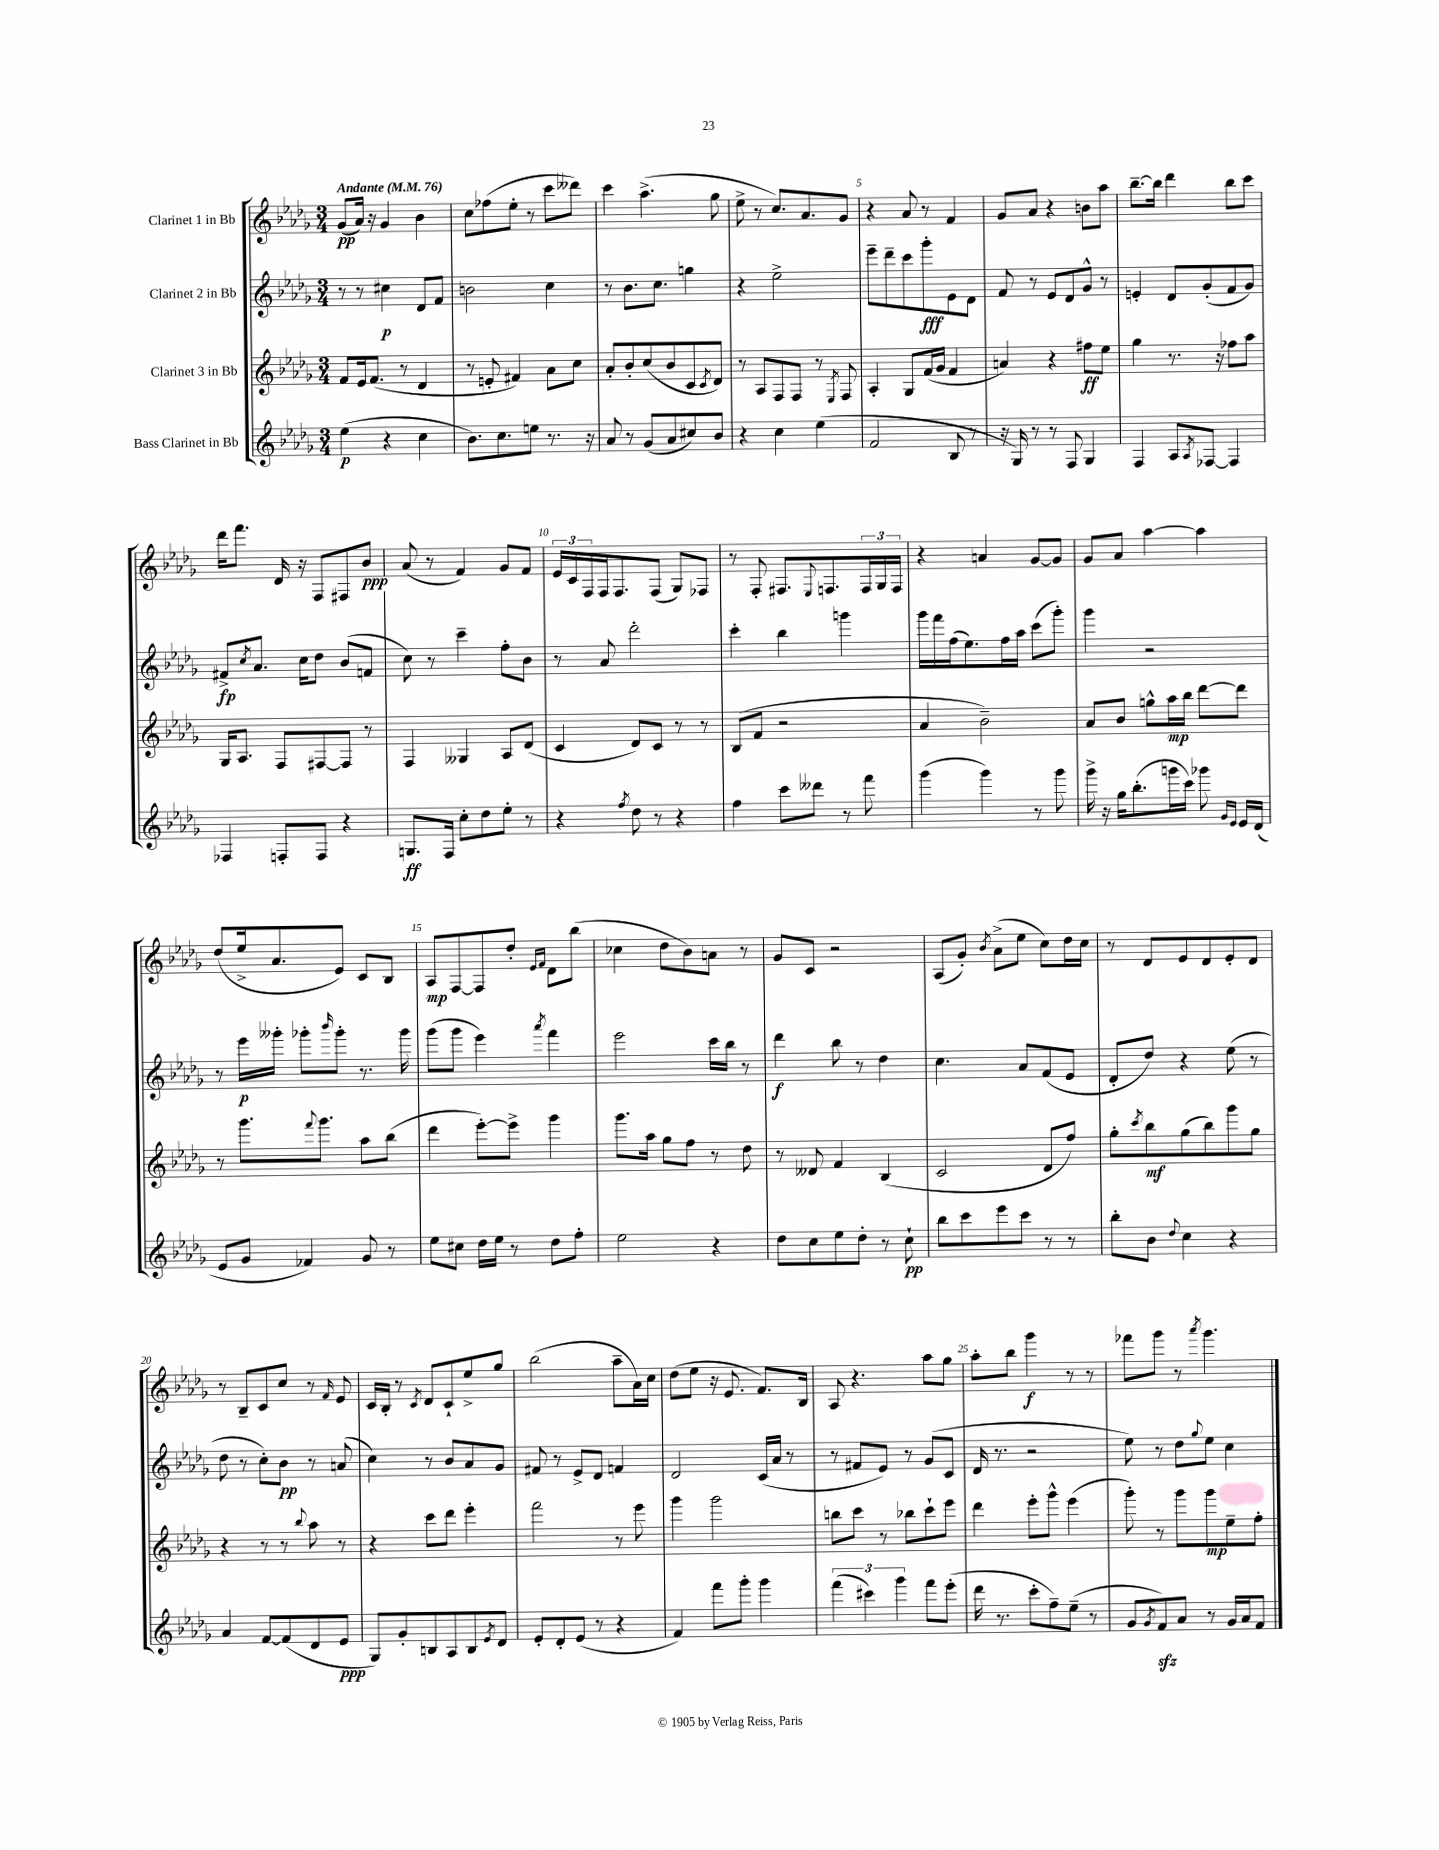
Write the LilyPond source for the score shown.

<<
\new StaffGroup <<
\new Staff = "s0" \with { instrumentName = "Clarinet 1 in Bb" } {
    \clef treble \key des \major \numericTimeSignature \time 3/4 \tempo "Andante" 4 = 76
    ges'8\pp( aes'16) r16 ges'4 bes'4 |
    c''8 fes''8( ees''8-. r8 c'''8 deses'''8) |
    c'''4 aes''4.->( ges''8 |
    ees''8-> r8 c''8.) aes'8. ges'8 |
    r4 aes'8 r8 f'4 |
    ges'8 aes'8 r4 b'8 aes''8 |
    bes''8.~-- bes''16 des'''4 bes''8 c'''8 |
    des'''16 f'''8. des'16 r16 f8 fis8 bes'8\ppp |
    aes'8( r8 f'4) ges'8 f'8 |
    \tuplet 3/2 { ees'16 c'16 f16 } f16 f8. f8( ges8) fes8 |
    r8 f8-. fis8. \appoggiatura { ees8 } f8. \tuplet 3/2 { f16 ges16 f16 } |
    r4 a'4 ges'8~ ges'8 |
    ges'8 aes'8 aes''4~ aes''4 |
    des''8( ees''16-> aes'8. ees'8) c'8 bes8 |
    aes8\mp f8~ f8 des''8-. \grace { ees'16 f'16 } des'8 bes''8( |
    ces''4 des''8 bes'8) a'8 r8 |
    ges'8 c'8 r2 |
    aes8( ges'8-.) \acciaccatura { bes'8 } aes'8->( ees''8 c''8) des''16 c''16 |
    r8 des'8 ees'8 des'8 ees'8-. des'8 |
    r8 bes8-- c'8 c''8 r8 \grace { f'16 } ees'8 |
    c'16 bes16-. r8 \acciaccatura { c'8 } des'8 c'8-! ees''8-> ges''8 |
    bes''2( aes''8-- aes'16) c''16 |
    des''8( ees''8 r16 ees'8. f'8.) bes16 |
    aes8 r4. aes''8 ges''8 |
    aes''8-. bes''8 ges'''4\f r8 r8 |
    fes'''8 ges'''8 r8 \acciaccatura { aes'''8 } ges'''4. \bar "|." |
}
\new Staff = "s1" \with { instrumentName = "Clarinet 2 in Bb" } {
    \clef treble \key des \major \numericTimeSignature \time 3/4
    r8 r8 cis''4\p des'8 f'8 |
    b'2 c''4 |
    r8 bes'8. c''8. g''4 |
    r4 ees''2-> |
    ees'''8-- des'''8-- c'''8 ges'''8-.\fff ees'8 des'8 |
    f'8 r8 ees'8 des'8 ges'8-^ r8 |
    e'4-. des'8 ges'8-.( f'8 ges'8) |
    fis'8->\fp \acciaccatura { c''8 } aes'8. c''16 des''8 bes'8( f'8 |
    c''8) r8 c'''4-- f''8-. bes'8 |
    r8 aes'8 des'''2-. |
    c'''4-. bes''4 g'''4 |
    ges'''16 f'''16 f''16( ees''8.) f''16 aes''16 c'''8( ges'''8-.) |
    ges'''4 r2 |
    r8 ees'''16\p geses'''16-. ges'''8-. \grace { bes'''16 } ges'''8-. r8. ges'''16 |
    ges'''8( ges'''8 ees'''4) \acciaccatura { aes'''8 } f'''4 |
    ees'''2 c'''16 bes''16 r8 |
    des'''4\f bes''8 r8 des''4 |
    c''4. aes'8 f'8( ees'8 |
    des'8-. des''8) r4 ees''8( r8 |
    des''8 r8 c''8-.) bes'8\pp r8 a'8( |
    c''4) r8 bes'8 aes'8 ges'8 |
    fis'8 r8 ees'8-> des'8 f'4 |
    des'2 c'16( aes'16 r8 |
    r8 fis'8 ees'8) r8 ges'8( c'8 |
    des'16 r8. r2 |
    ees''8) r8 des''8 \appoggiatura { ges''8 } ees''8 c''4 \bar "|." |
}
\new Staff = "s2" \with { instrumentName = "Clarinet 3 in Bb" } {
    \clef treble \key des \major \numericTimeSignature \time 3/4
    f'8 ees'16 f'8.( r8 des'4 |
    r8 e'8-. fis'4) aes'8 c''8 |
    aes'8-. bes'8-. c''8( bes'8 c'8 \acciaccatura { c'8 } des'8) |
    r8 aes8 f8 f8 r8 \acciaccatura { ees8 } f8 |
    aes4-. ges8 f'16( ges'16 f'4 |
    a'4) r4 fis''8\ff ees''8 |
    ges''4 r8. r16 fes''8 aes''8 |
    ges16 aes8. f8 fis8~ fis8 r8 |
    f4 geses4 aes8 des'8( |
    c'4 des'8) c'8 r8 r8 |
    bes8( f'8 r2 |
    aes'4 bes'2--) |
    aes'8 bes'8 g''8-^ aes''16\mp bes''16 des'''8~ des'''8 |
    r8 ges'''8. \appoggiatura { f'''8 } ges'''8. aes''8 bes''8( |
    des'''4 ees'''8~-.) ees'''8-> ges'''4 |
    ges'''8. aes''16 ges''8 f''8 r8 des''8 |
    r8 deses'8 f'4 bes4( |
    c'2 des'8 f''8) |
    ges''8-. \acciaccatura { c'''8 } bes''8\mf ges''8( bes''8) ges'''8 ges''8 |
    r4 r8 r8 \appoggiatura { bes''8 } aes''8 r8 |
    r4 c'''8 des'''8 ees'''4-. |
    f'''2 r8 ees'''8 |
    ges'''4 ges'''2 |
    b''8 c'''8 r8 bes''8 c'''8-! ees'''8 |
    des'''4 ees'''8-. ges'''8-^ ees'''4( |
    ges'''8-.) r8 ges'''8 ges'''8\mp ees''8-- f''8-. \bar "|." |
}
\new Staff = "s3" \with { instrumentName = "Bass Clarinet in Bb" } {
    \clef treble \key des \major \numericTimeSignature \time 3/4
    ees''4\p( r4 c''4 |
    bes'8.) c''8. e''8 r8. r16 |
    aes'8 r8 ges'8( aes'8 cis''8) bes'8 |
    r4 c''4 ees''4( |
    f'2 bes8 r8 |
    r16 ges16) r8 r8 f8 ges4 |
    f4 aes8 \acciaccatura { aes8 } fes8~ fes4 |
    fes4 f8-. f8 r4 |
    g8.\ff f16 c''8-. des''8 ees''8-. r8 |
    r4 \acciaccatura { f''8 } des''8 r8 r4 |
    f''4 c'''8 deses'''8 r8 f'''8 |
    ges'''4( ges'''4) r8 ges'''8 |
    ges'''16-> r16 ges''16 bes''8.-.( g'''16 c'''16) ges'''8 \grace { ges'16 ees'16 } ees'16 des'16( |
    ees'8 ges'8 fes'4) ges'8 r8 |
    ees''8 cis''8 des''16 ees''16 r8 des''8 f''8-. |
    ees''2 r4 |
    des''8 c''8 ees''8 des''8-. r8 c''8-!\pp |
    bes''8 c'''8 ees'''8 c'''8 r8 r8 |
    bes''8-. bes'8 \appoggiatura { des''8 } c''4 r4 |
    aes'4 f'8~ f'8( des'8 ees'8\ppp |
    ges8) ges'8-. b8 aes8 b8 \acciaccatura { ees'8 } des'8 |
    ees'8-. des'8-. ees'8( r8 r4 |
    f'4) f'''8 ges'''8-. ges'''4 |
    \tuplet 3/2 { f'''4( cis'''4) ges'''4 } f'''8 ees'''8-.( |
    des'''16 r8. c'''8-. f''8--) ees''8--( r8 |
    ges'8 \acciaccatura { ges'8 } f'8\sfz) aes'8 r8 ges'16 aes'16 f'8 \bar "|." |
}
>>
>>
\layout { \context { \Score \override BarNumber.break-visibility = ##(#f #t #t) barNumberVisibility = #(every-nth-bar-number-visible 5) } }
